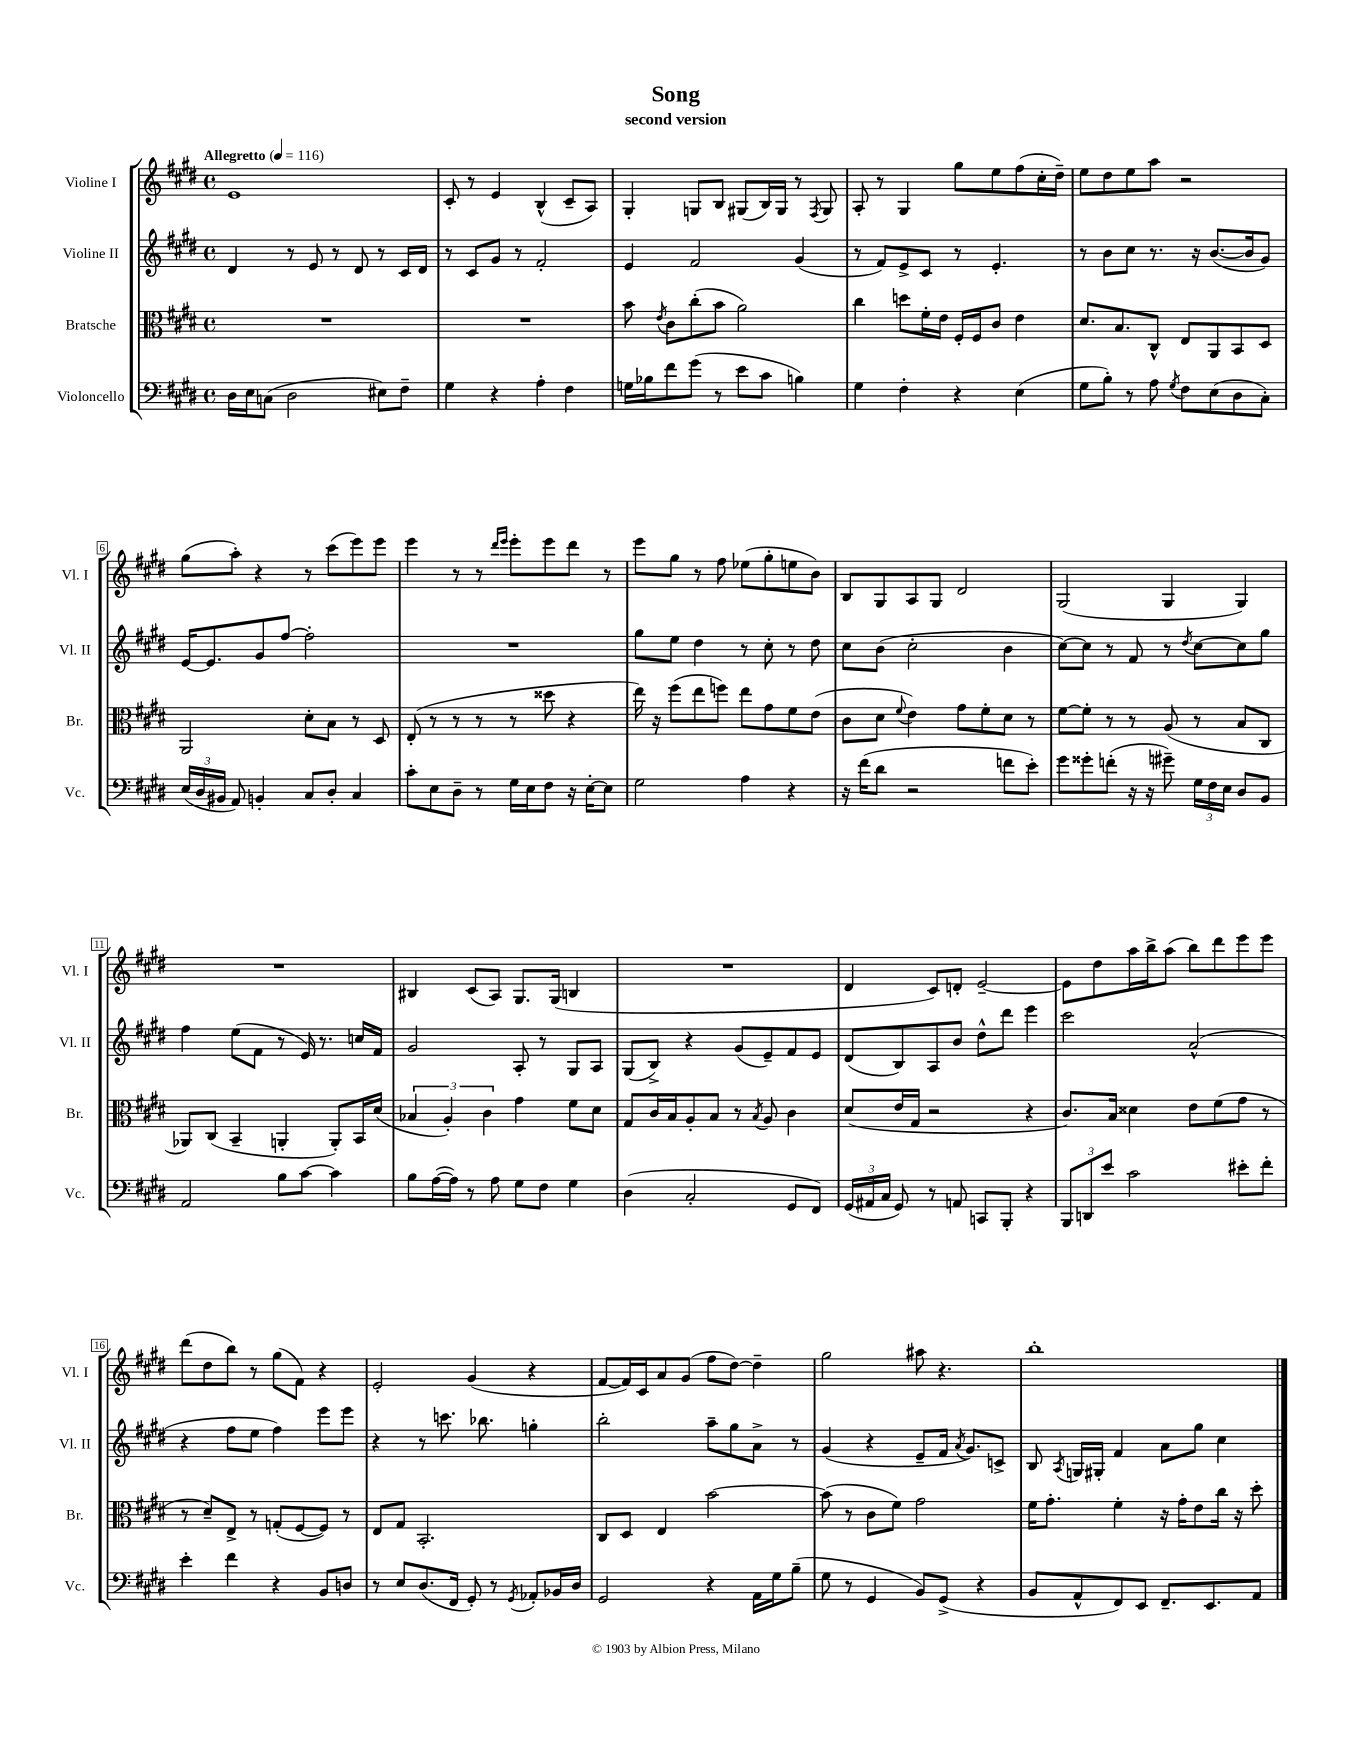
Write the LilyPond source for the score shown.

\header { title = "Song" subtitle = "second version" }
<<
\new StaffGroup <<
\new Staff = "s0" \with { instrumentName = "Violine I" shortInstrumentName = "Vl. I" } {
    \clef treble \key e \major \defaultTimeSignature \time 4/4 \tempo "Allegretto" 4 = 116
    \autoBeamOff e'1 |
    cis'8-. r8 e'4 b4-^( cis'8[-- a8]) |
    gis4-. g8[ b8] gis8[( b16) gis16] r8 \acciaccatura { fis8 } gis8 |
    a8-. r8 gis4 gis''8[ e''8 fis''8( cis''16-. dis''16]--) |
    e''8[ dis''8 e''8 a''8] r2 |
    gis''8[( a''8]-.) r4 r8 cis'''8[( e'''8) e'''8] |
    e'''4 r8 r8 \grace { dis'''16[ e'''16] } e'''8[-. e'''8 dis'''8] r8 |
    e'''8[ gis''8] r8 fis''8 ees''8[( gis''8-. e''8 b'8]) |
    b8[ gis8 a8 gis8] dis'2 |
    gis2( gis4 gis4) |
    R1 |
    bis4 cis'8[( a8]) gis8.[ gis16]( b4 |
    R1 |
    dis'4 cis'8[) d'8]-. e'2~-- |
    e'8[ dis''8 a''16 b''16-> a''8]( b''8[) dis'''8 e'''8 e'''8] |
    dis'''8[( dis''8 b''8]) r8 gis''8[( fis'8]) r4 |
    e'2-. gis'4( r4 |
    fis'8[~ fis'16) cis'16 a'8 gis'8]( fis''8[ dis''8]~) dis''4-- |
    gis''2 ais''8 r4. |
    b''1-. \bar "|." |
}
\new Staff = "s1" \with { instrumentName = "Violine II" shortInstrumentName = "Vl. II" } {
    \clef treble \key e \major \defaultTimeSignature \time 4/4
    \autoBeamOff dis'4 r8 e'8 r8 dis'8 r8 cis'16[ dis'16] |
    r8 cis'8[ gis'8] r8 fis'2-. |
    e'4 fis'2 gis'4( |
    r8 fis'8[) e'8-> cis'8] r8 e'4.-. |
    r8 b'8[ cis''8] r8. r16 b'8.[~( b'16 gis'8]) |
    e'16[~ e'8. gis'8 fis''8]~ fis''2-. |
    R1 |
    gis''8[ e''8] dis''4 r8 cis''8-. r8 dis''8 |
    cis''8[ b'8]( cis''2-. b'4 |
    cis''8[~) cis''8] r8 fis'8 r8 \acciaccatura { dis''8 } cis''8[~ cis''8 gis''8] |
    fis''4 e''8[( fis'8] r8 e'16) r8. c''16[ fis'16] |
    gis'2 a8-. r8 gis8[ a8] |
    gis8[( b8]->) r4 gis'8[( e'8--) fis'8 e'8] |
    dis'8[( b8) a8 b'8] dis''8[-^ dis'''8] e'''4 |
    cis'''2 a'2-^( |
    r4 fis''8[ e''8] fis''4) e'''8[ e'''8] |
    r4 r8 c'''8. bes''8. g''4-. |
    b''2-. a''8[-- gis''8 a'8]-> r8 |
    gis'4( r4 e'8[-- fis'16] \acciaccatura { a'8 } gis'8.[) c'8]-> |
    b8 \acciaccatura { a8 } g16[ gis16]-. fis'4 a'8[ gis''8] cis''4 \bar "|." |
}
\new Staff = "s2" \with { instrumentName = "Bratsche" shortInstrumentName = "Br." } {
    \clef alto \key e \major \defaultTimeSignature \time 4/4
    \autoBeamOff R1 |
    R1 |
    b'8 \acciaccatura { e'8 } cis'8[ cis''8-.( b'8] a'2) |
    cis''4 d''8[ fis'16-. e'16] fis16[-. fis16 cis'8] e'4 |
    dis'8.[ b8. cis8]-^ e8[ a,8 b,8 dis8] |
    a,2 dis'8[-. b8] r8 dis8 |
    e8-.( r8 r8 r8 r8 disis''8 r4 |
    e''16) r16 fis''8[( e''8 f''8]) e''8[ gis'8 fis'8 e'8]( |
    cis'8[ dis'8] \appoggiatura { fis'8 } e'4) gis'8[ fis'8-. dis'8] r8 |
    fis'8[~ fis'8]-. r8 r8 a8( r8 b8[ cis8] |
    aes,8[) cis8]( b,4-- a,4-. a,8[-.) b,16 dis'16]( |
    \tuplet 3/2 { bes4 a4-.) cis'4 } gis'4 fis'8[ dis'8] |
    gis8[ cis'16 b16 a8-. b8] r8 \acciaccatura { b8 } a8 cis'4 |
    dis'8[( e'16 gis16] r2 r4 |
    cis'8.[) b16] disis'4 e'8[ fis'8( gis'8] r8 |
    r8 dis'8[--) e8]-> r8 g8[-.( fis8~ fis8]) r8 |
    e8[ gis8] b,2.-. |
    cis8[ dis8] e4 b'2~ |
    b'8( r8 cis'8[ fis'8]) gis'2 |
    fis'16[ gis'8.]-. fis'4-. r16 gis'16[-. e'8 cis''16] r16 dis''8-. \bar "|." |
}
\new Staff = "s3" \with { instrumentName = "Violoncello" shortInstrumentName = "Vc." } {
    \clef bass \key e \major \defaultTimeSignature \time 4/4
    \autoBeamOff dis16[ e16 c8]( dis2 eis8[) fis8]-- |
    gis4 r4 a4-. fis4 |
    g16[ bes16 fis'8 gis'8]( r8 e'8[ cis'8] b4) |
    gis4 fis4-. r4 e4( |
    gis8[ b8]-.) r8 a8 \acciaccatura { gis8 } fis8[ e8( dis8 cis8]-.) |
    \tuplet 3/2 { e16[( dis16 bis,16] } a,8) b,4-. cis8[ dis8]-. cis4 |
    cis'8[-. e8 dis8]-- r8 gis16[ e16 fis8] r16 e16[~-. e8] |
    gis2 a4 r4 |
    r16 fis'16[( dis'8] r2 f'8[ e'8]-.) |
    gis'8[ gisis'8-. f'8]-.( r16 r16 gis'8--) \tuplet 3/2 { gis16[ fis16 e16] } dis8[ b,8] |
    a,2 b8[ cis'8]~ cis'4 |
    b8[ a16~( a16]) r8 a8 gis8[ fis8] gis4 |
    dis4( cis2-. gis,8[ fis,8]) |
    \tuplet 3/2 { gis,16[( ais,16 cis16] } gis,8) r8 a,8 c,8[ b,,8]-. r4 |
    \tuplet 3/2 { b,,8[ d,8 e'8] } cis'2 eis'8[-. fis'8]-. |
    e'4-. fis'4 r4 b,8[ d8] |
    r8 e8[ dis8.( fis,16] gis,8-.) r8 \acciaccatura { gis,8 } aes,8[-. bes,16 dis16] |
    gis,2 r4 a,16[ gis16 b8]--( |
    gis8 r8 gis,4 b,8[) gis,8]->( r4 |
    b,8[ a,8-^ fis,8) e,8] fis,8.[-- e,8. a,8] \bar "|." |
}
>>
>>
\layout { \context { \Score \override BarNumber.stencil = #(make-stencil-boxer 0.1 0.3 ly:text-interface::print) } }
